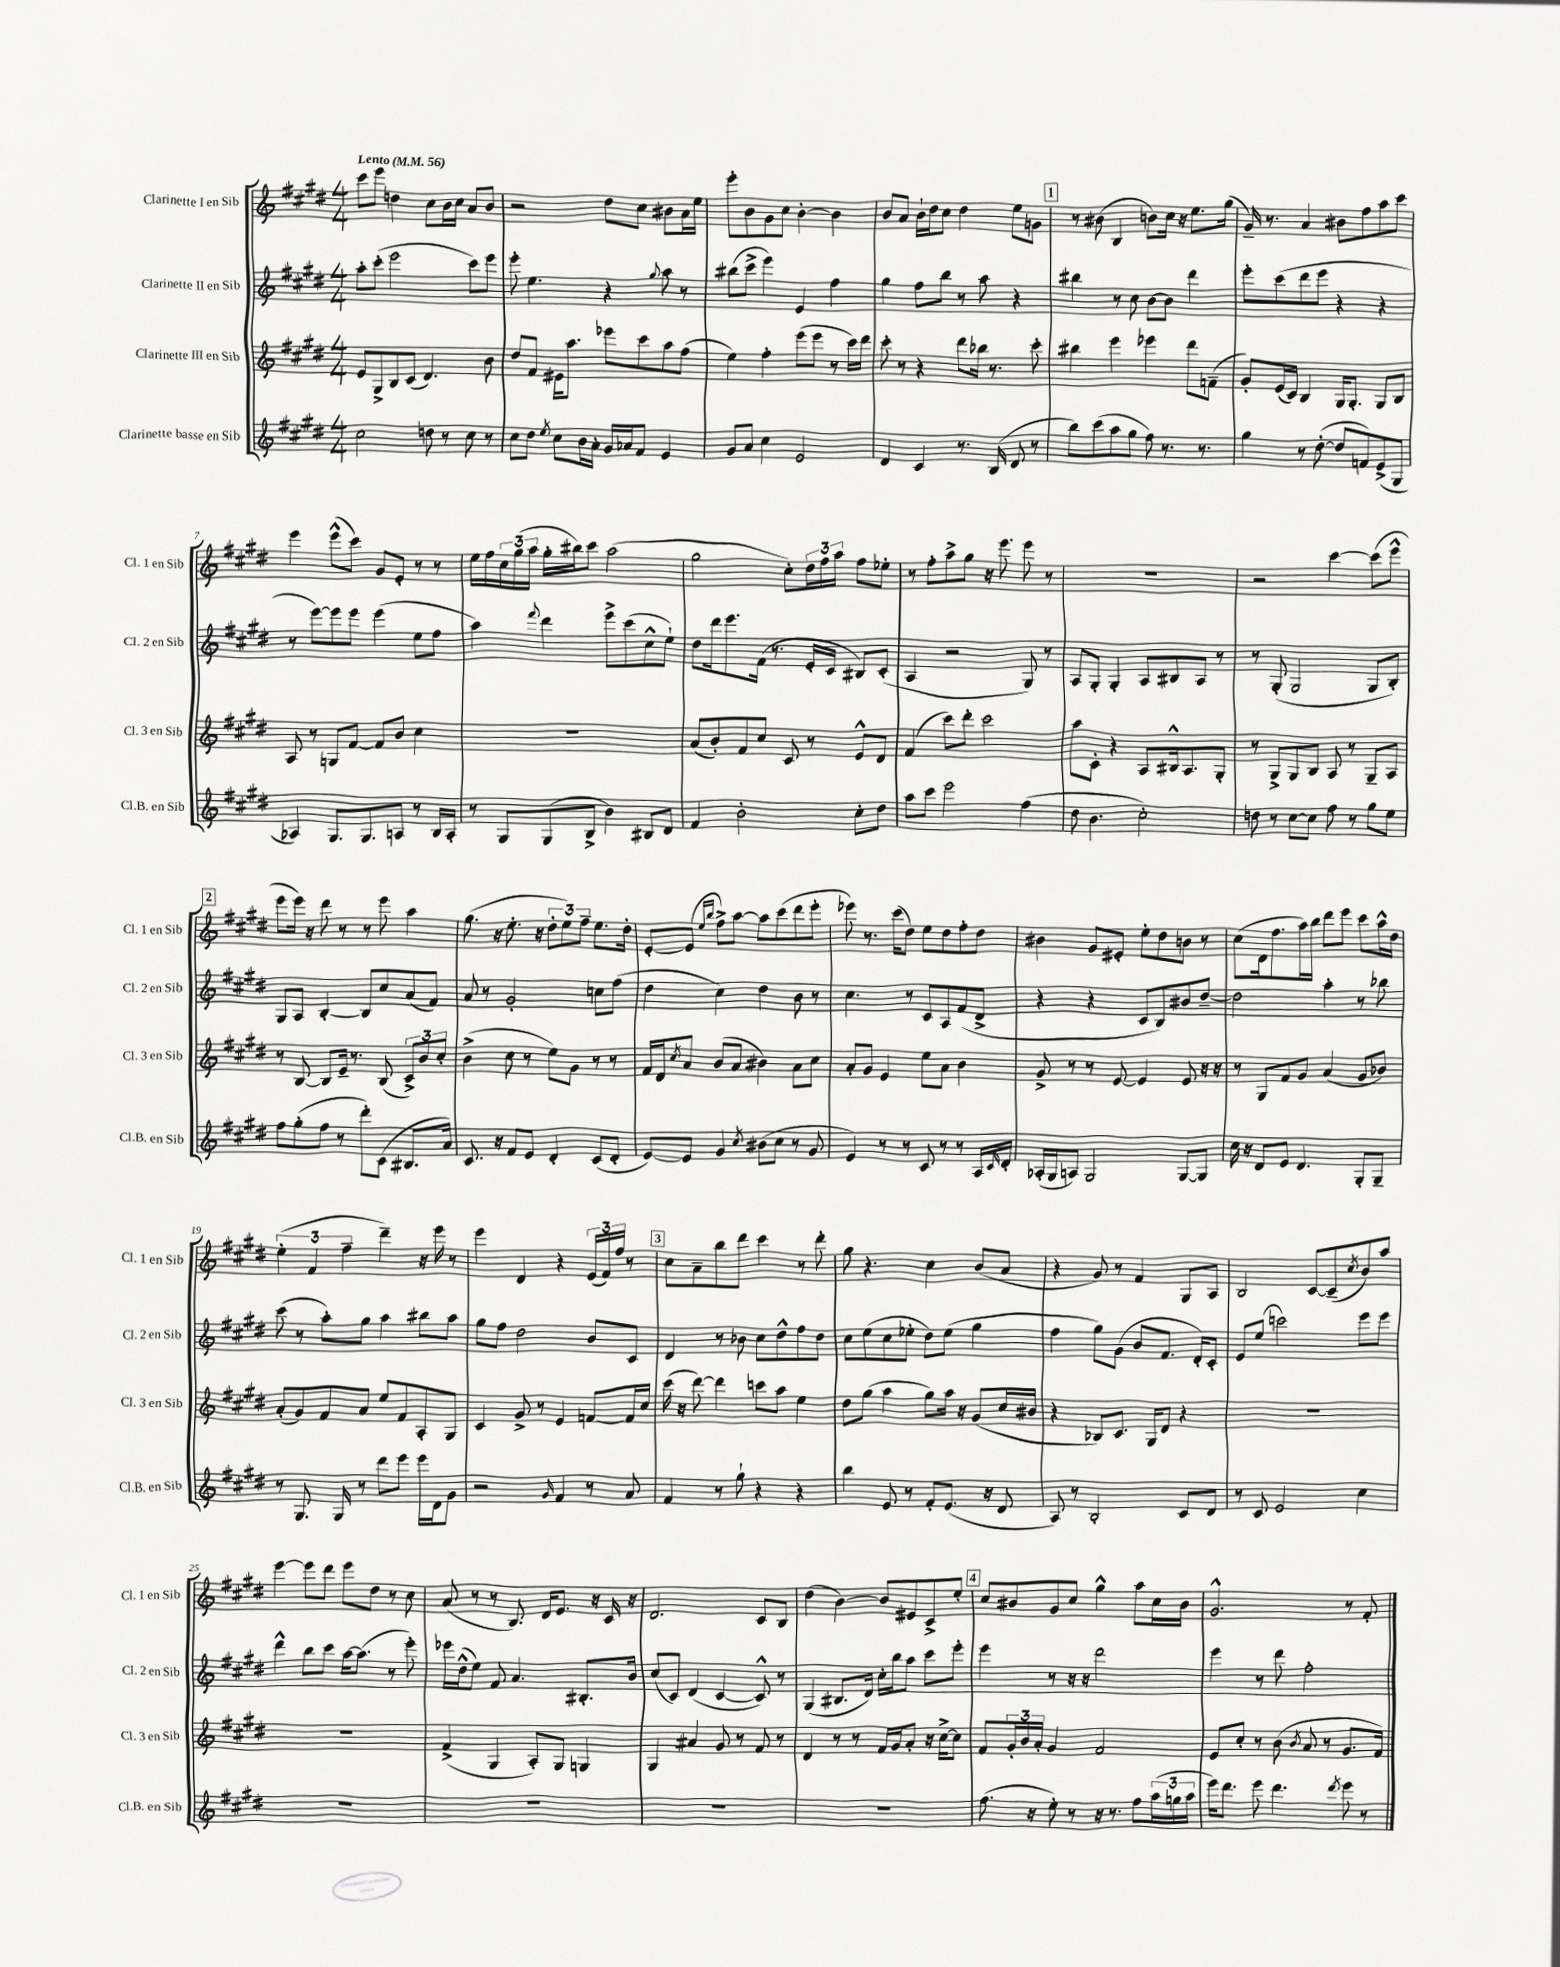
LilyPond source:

<<
\new StaffGroup <<
\new Staff = "s0" \with { instrumentName = "Clarinette I en Sib" shortInstrumentName = "Cl. 1 en Sib" } {
    \clef treble \key e \major \numericTimeSignature \time 4/4 \tempo "Lento" 4 = 56
    cis'''8 e'''8 d''4 cis''8 b'16 cis''16 a'8 b'8 |
    r2 dis''8 cis''8 bis'8 a'16 e''16 |
    e'''8-. b'8 gis'8 cis''8 b'4~-. b'4 |
    b'8 a'8 b'16-! dis''16 cis''8 dis''4 e''8 g'8 |
    \mark \markup { \box "1" } r8 bis'8( b4 b'8) cis''16 r16 e''8. gis''16( |
    gis'16--) r8. a'4 bis'8 fis''8 a''8 cis'''8 |
    e'''4 e'''8-^( cis'''8) gis'8 e'8-. r8 r8 |
    e''16 fis''16 \tuplet 3/2 { cis''16 gis''16( a''16 } gis''16-. bis''16) cis'''8 a''2( |
    gis''2 cis''8-.) \tuplet 3/2 { dis''16 fis''16 a''16 } fis''8 ees''8-. |
    r8 fis''8-. a''8-> gis''8 r16 e'''8. e'''8 r8 |
    R1 |
    r2 cis'''4~ cis'''8( e'''8-^ |
    \mark \markup { \box "2" } e'''8 e'''16) r16 dis'''8 r8 r8 e'''8 a''4 |
    gis''8.( r16 e''8.-. r16 \tuplet 3/2 { dis''8-. e''8) fis''8-- } e''8. dis''16-. |
    e'8~-. e'8( \grace { e''16 b''16 } fis''8->) a''8~ a''8 cis'''8( dis'''8 e'''8-. |
    ees'''8) r8. cis'''16( dis''8) e''8 dis''8 fis''8-. dis''8 |
    bis'4 gis'8 eis'8-. e''8-. dis''8 b'8 r8 |
    cis''8( dis'16 fis''8. a''16) b''16 dis'''8 e'''8 cis'''8 a''16-^ dis''16 |
    \tuplet 3/2 { e''4-.( fis'4 fis''4-- } dis'''4--) r16 e'''16 r8 |
    e'''4 dis'4 r4 \tuplet 3/2 { e'16( fis'16) fis''16 } r8 |
    \mark \markup { \box "3" } cis''8 a'8-- b''8 dis'''8 cis'''4 r8 dis'''8-. |
    gis''8 r4. cis''4 b'8( a'8 |
    r4 gis'8) r8 fis'4 gis8 a8 |
    b2 cis'8~ cis'8--( \acciaccatura { cis''8 } b'8) a''8 |
    e'''4~ e'''8 dis'''8 e'''8 dis''8 r8 cis''8 |
    a'8( r8 r8 b8.) dis'16 e'8. r16 cis'16 r16 |
    dis'2. cis'8 b8 |
    dis''4( b'4~) b'8 eis'8 cis'8-> e''8-. |
    \mark \markup { \box "4" } cis''8 bis'8 gis'8 cis''8 gis''4-^ a''8 cis''16 bis'16 |
    gis'2.-^ r8 fis'8-. \bar "|." |
}
\new Staff = "s1" \with { instrumentName = "Clarinette II en Sib" shortInstrumentName = "Cl. 2 en Sib" } {
    \clef treble \key e \major \numericTimeSignature \time 4/4
    a''8-. cis'''8-.( e'''2 cis'''8) e'''8 |
    e'''8-. e''4. r4 \appoggiatura { gis''8 } a''8 r8 |
    bis''8( cis'''8-> e'''4) e'4 fis''4 |
    gis''4 fis''8 b''8 r8 a''8 r4 |
    \mark \markup { \box "1" } bis''4 r8 cis''8 b'8~ b'8 dis'''4 |
    e'''8-. cis'''8( dis'''8 e'''8 r4 r4 |
    r8 e'''8~) e'''8 e'''8 e'''4( e''8 fis''8 |
    a''4) \appoggiatura { fis'''8 } dis'''4 e'''8-> cis'''8( cis''8-^ e''8-!) |
    dis''8 dis'''16 e'''8. fis'16( r8. e'16-. cis'16 bis8) cis'8-.( |
    a4 r2 gis8) r8 |
    a8 gis8-. gis4-. a8 bis8 a8 r8 |
    r8 gis8-.( gis2 gis8 b8-.) |
    \mark \markup { \box "2" } gis8 a8 b4~-. b8 cis''8 a'8( fis'8) |
    a'8 r8 gis'2-. c''8 fis''8( |
    dis''4 cis''4) dis''4 b'8 r8 |
    cis''4. r8 cis'8 a8 fis'8( dis'8-> |
    r4 r4 cis'8 b8) bis'8 dis''8~-- |
    dis''2 a''4-. r8 bes''8 |
    cis'''8( r8 a''8-.) gis''8 a''4 bis''8 a''8 |
    gis''8 fis''8 dis''2 b'8 cis'8 |
    \mark \markup { \box "3" } dis'4 r8 bes'8 cis''8 dis''8-^ fis''8 dis''8 |
    cis''8 e''8( cis''8 ees''8-. dis''8) ees''8( gis''4 |
    fis''4 gis''8) gis'8( b'8 fis'8. dis'16-.) cis'8-. |
    e'8 e''8( c'''2) e'''8 e'''8 |
    dis'''4-^ b''8 cis'''8 a''16~ a''8.( r8 e'''8-.) |
    ees'''16 dis''16-^( e''8) fis'8 a'4. bis8.-. b'16 |
    cis''8( cis'8) dis'4( cis'4~ cis'8-^) r8 |
    gis4( bis8. dis'16) cis''16-. b''16 a''8 cis'''8 e'''8-. |
    \mark \markup { \box "4" } e'''4 r8 r16 r16 dis'''2 |
    e'''4 r8 dis'''8 fis''2-. \bar "|." |
}
\new Staff = "s2" \with { instrumentName = "Clarinette III en Sib" shortInstrumentName = "Cl. 3 en Sib" } {
    \clef treble \key e \major \numericTimeSignature \time 4/4
    e'8 gis8-> b8 cis'8( dis'4.) b'8 |
    dis''8 fis'8 eis'16 a''8. ees'''8 cis'''8 a''8 fis''8( |
    e''4) fis''4-. e'''8( e'''8 r8 cis'''16) dis'''16 |
    cis'''8-. r8 r4 dis'''8 bes''16 r8. cis'''8-. |
    \mark \markup { \box "1" } bis''4 e'''4 ees'''4 dis'''8 f'8--( |
    gis'8-.) e'16( cis'16) b4 gis16 gis8.-. gis8 b8 |
    a8 r8 g8 fis'8~ fis'8 b'8 cis''4 |
    R1 |
    a'8( b'8-.) fis'8 cis''8 cis'8 r8 e'8-^ dis'8 |
    fis'4( cis'''8) dis'''8-. cis'''2 |
    a''8 cis'8-. r4 a8 bis16-^ a8. gis8-. |
    r8 gis8-> gis8 b8 a8 r8 gis8-- a8 |
    \mark \markup { \box "2" } r8 b8~ b8 e'16-- r8. b8( \tuplet 3/2 { cis'8->) b'8 cis''8-. } |
    b'4->( cis''8 r8 e''8) gis'8 r8 r8 |
    fis'16 dis'16 \acciaccatura { cis''8 } a'8 b'8( a'8 bis'4) a'8 cis''8 |
    a'8-. gis'8 e'4 e''8 a'8 b'4 |
    gis'8-> r8 r8 e'8~ e'4 e'8 r16 r16 |
    r8 gis8 fis'8 gis'8 a'4( gis'8 bes'8) |
    a'8-.( gis'8) fis'8 a'8 e''8 fis'8 a8-. gis8 |
    cis'4 gis'8-> r8 e'4 f'8~ f'16 cis''16 |
    \mark \markup { \box "3" } cis'''16( r16 dis'''8~) dis'''4 c'''8 a''8 e''4 |
    dis''8 gis''8( a''4 gis''8) a''16 r16 gis'8( cis''16 bis'16 |
    r4 bes8) cis'8. gis16 dis'8 r4 |
    R1 |
    R1 |
    fis'4->( gis4 a8-.) gis8 g4 |
    gis4 ais'4 gis'8 r8 fis'8 r8 |
    dis'4 r8 r8 fis'16 gis'16 a'8-. r16 cis''16~-> cis''8 |
    \mark \markup { \box "4" } fis'8 \tuplet 3/2 { gis'16-. b'16 a'16-. } gis'4 fis'2 |
    e'8 cis''8-. r8 b'8( \acciaccatura { b'8 } a'8 r8 gis'8. fis'16) \bar "|." |
}
\new Staff = "s3" \with { instrumentName = "Clarinette basse en Sib" shortInstrumentName = "Cl.B. en Sib" } {
    \clef treble \key e \major \numericTimeSignature \time 4/4
    cis''2 d''8 r8 cis''8 r8 |
    cis''8 dis''8 \acciaccatura { e''8 } cis''8 b'16 a'16-. gis'16 aes'16 fis'8 e'4 |
    gis'8 a'8 cis''4 e'2 |
    dis'4 cis'4 r8. b16( dis'8 r8 |
    \mark \markup { \box "1" } b''8) cis'''8( a''8 gis''8 fis''8) r8. r8. |
    gis''4 r8 dis''8~-.( dis''8 f'8) e'8->( gis8 |
    aes4) gis8. gis8. a8 r8 b16 a16-. |
    r8 gis8 gis8( b8-> b'4) bis8 dis'8 |
    fis'4 b'2-. cis''8-. dis''8 |
    a''8 cis'''8 e'''2 fis''4( |
    dis''8 b'4. cis''2-.) |
    d''8 r8 cis''8~ cis''8 fis''8 r8 gis''8 e''8 |
    \mark \markup { \box "2" } fis''8 gis''8-.( fis''8 r8 dis'''8-.) cis'8( bis8. a'16) |
    cis'8. r16 fis'8 e'8 dis'4-. cis'8( dis'8-. |
    e'8~) e'8 gis'4 \acciaccatura { cis''8 } bis'8( cis''8 r8 gis'8 |
    e'4) r8 r8 cis'8 r8 r8 a16 \grace { cis'16 } dis'16-. |
    aes16-.( gis16 a8) gis2 gis8~ gis8 |
    cis''16 r16 dis'8 e'8 dis'4. gis8-. gis8-- |
    r8 gis8. gis16 r8 dis'''8 e'''8 e'''16 dis'16 gis'8 |
    r2 \grace { gis'16 } fis'4 r8 a'8 |
    \mark \markup { \box "3" } fis'4 r8 gis''8-! r4 r4 |
    b''4 e'8 r8 fis'8-. e'8.( r16 dis'8 |
    a8) r8 b2-. cis'8 dis'8 |
    r8 cis'8 e'2 cis''4 |
    R1 |
    R1 |
    R1 |
    R1 |
    \mark \markup { \box "4" } fis''8.( r16 e''8-.) r8 r16 r8. fis''8 \tuplet 3/2 { a''16( g''16 a''16 } |
    e'''16) dis'''8. e'''8 dis'''4. \acciaccatura { dis'''8 } e'''8 r8 \bar "|." |
}
>>
>>
